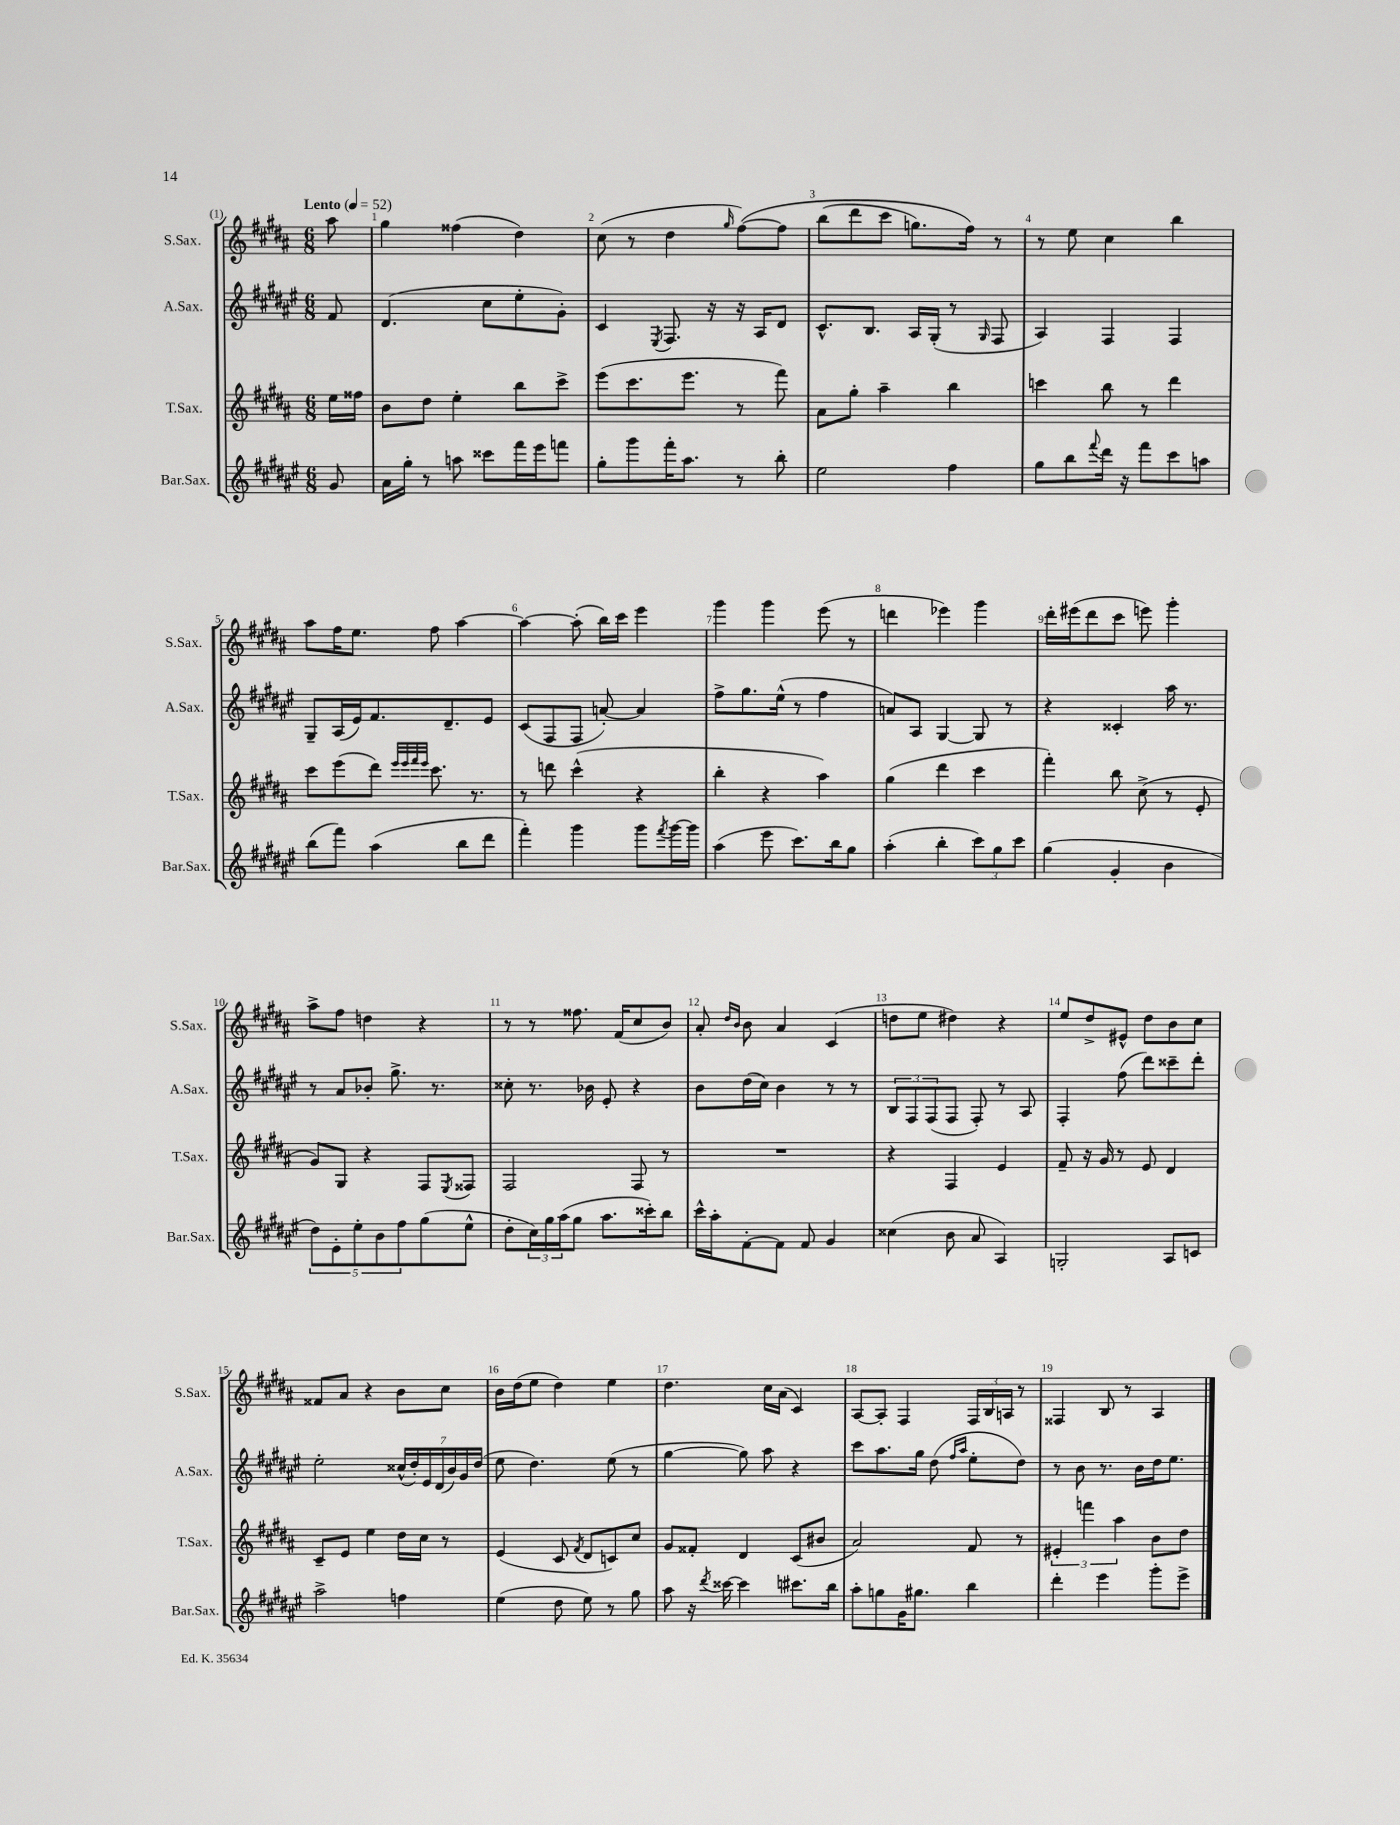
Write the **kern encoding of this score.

**kern	**kern	**kern	**kern
*staff4	*staff3	*staff2	*staff1
*clefG2	*clefG2	*clefG2	*clefG2
*k[f#c#g#d#a#e#]	*k[f#c#g#d#a#]	*k[f#c#g#d#a#e#]	*k[f#c#g#d#a#]
*M6/8	*M6/8	*M6/8	*M6/8
*MM52	*MM52	*MM52	*MM52
8g#	16ee	8f#	8aa#
.	16ff##	.	.
=	=	=	=
16a#	8b	(4.d#	4gg#
16gg#'	.	.	.
8r	8dd#	.	.
8aa	4ee'	.	(4ff##
8ccc##	.	8cc#	.
16fff#	8bb	8ee#'	4dd#)
16eee#	.	.	.
8fff	8ccc#^	8g#')	.
=	=	=	=
8gg#'	(8eee	4c#	(8cc#
8ggg#	8.ccc#	.	8r
.	.	8qE#	.
16fff#'	.	8.F#	4dd#
8.aa#	8.eee	.	.
.	.	16r	.
.	.	.	16qqgg#
8r	8r	16r	&([8ff#)
.	.	16A#	.
8bb'	8fff#)	8d#	8ff#]
=	=	=	=
2ee#	8a#	8.c#^^	(8bb
.	8gg#'	.	8ddd#
.	.	8.B	.
.	4aa#~	.	8ccc#
.	.	16A#	8.gg)
.	.	(16G#'	.
4ff#	4bb	8r	.
.	.	.	16ff#&)
.	.	16qqG#	.
.	.	8F#	8r
=	=	=	=
8gg#	4ccc	4A#)	8r
8bb	.	.	8ee
8qqfff#	.	.	.
16ddd#	8bb	4F#	4cc#
16r	.	.	.
8fff#	8r	.	.
8ccc#	4ddd#	4F#	4bb
8aa	.	.	.
=	=	=	=
(8bb	8ccc#	8G#~	8aa#
8fff#)	(8eee	(16A#	16ff#
.	.	16e#)	8.ee
(4aa#	8ddd#)	8.f#	.
.	32qqeee	.	.
.	32qqeee	.	.
.	32qqfff#	.	.
.	32qqeee	.	.
.	8.ccc#	.	8ff#
.	.	8.d#~	.
8bb	.	.	[4aa#
.	8.r	.	.
8ddd#	.	8e#	.
=	=	=	=
4fff#')	8r	(8c#	4aa#_
.	8ddd	8F#	.
4ggg#	(4ccc#^^	8F#	(8aa#']
.	.	[8a')	16bb)
.	.	.	16ccc#
8ggg#	4r	4a]	4eee
8qfff#	.	.	.
[16ggg#	.	.	.
16ggg#]	.	.	.
=	=	=	=
(4aa#	4bb'	8ff#^	4ggg#
.	.	8.gg#	.
8eee#	4r	.	4ggg#
.	.	(16ee#^^	.
8.ccc#)	.	8r	.
.	4aa#)	4ff#	(8eee
16bb	.	.	.
8gg#	.	.	8r
=	=	=	=
(4aa#'	(4gg#	8a)	4ddd
.	.	8A#	.
4bb'	4ddd#	[4G#	4eee-)
12ccc#)	4ccc#	8G#]	4ggg#
12gg#	.	.	.
.	.	8r	.
12ccc#	.	.	.
=	=	=	=
(4gg#	4fff#')	4r	16ddd#'
.	.	.	(16eee#
.	.	.	8ddd#
4g#'	8bb	4c##'	8ccc#
.	(8cc#^	.	8eee)
4b	8r	16aa#	4ggg#'
.	.	8.r	.
.	8e'	.	.
=	=	=	=
10dd#)	8g#)	8r	8aa#^
10e#'	.	.	.
.	8G#	8a#	8ff#
10ee#'	.	.	.
.	4r	8b-'	4dd
10b	.	.	.
.	.	8.gg#^	.
10ff#	.	.	.
(8gg#	8F#	.	4r
.	.	8.r	.
.	8qE	.	.
8ee#^^	8F##	.	.
=	=	=	=
8dd#'	2F#	8cc##'	8r
24cc#)	.	8.r	8r
24gg#	.	.	.
(24aa#	.	.	.
8gg#	.	.	8.ff##
.	.	16b-	.
8.aa#	.	8e#'	.
.	.	.	(16f#
.	8F#	4r	8cc#
16ccc##')	.	.	.
8bb	8r	.	8b)
=	=	=	=
16ccc#^^	2.r	8b	8a#'
16aa#'	.	.	.
.	.	.	16qqdd#
.	.	.	16qqb
[8f#'	.	(16dd#	8b
.	.	16cc#)	.
8f#]	.	4b	4a#
8f#	.	.	.
4g#	.	8r	(4c#
.	.	8r	.
=	=	=	=
(4cc##	4r	12B	8dd
.	.	12F#	.
.	.	.	8ee
.	.	(12F#	.
8b	4F#	8F#	4dd#)
8a#	.	8F#')	.
4A#)	4e	8r	4r
.	.	8A#	.
=	=	=	=
2G'	8f#~	4F#'	8ee
.	16r	.	8dd#^
.	16g#	.	.
.	8r	(8ff#	8e#^^
.	8e	8ddd#)	8dd#
8A#	4d#	8ccc##~	8b
8c	.	8ddd#'	8cc#
=	=	=	=
2aa#^	8c#~	2ee#'	8f##
.	8e	.	8a#
.	4ee	.	4r
4ff	16dd#	(28cc##^^	8b
.	.	28dd#')	.
.	16cc#	.	.
.	.	28e#	.
.	.	(28d#	.
.	8r	.	8cc#
.	.	28b)	.
.	.	28g#	.
.	.	(28dd#	.
=	=	=	=
(4ee#	(4e	8ee#	16b
.	.	.	(16dd#
.	.	4.dd#)	8ee
8dd#	8c#	.	4dd#)
.	8qf#	.	.
8ee#)	8d#	.	.
8r	8c)	(8ee#	4ee
8gg#	8cc#	8r	.
=	=	=	=
8aa#	8g#	[4gg#	4.dd#
16r	8f##'	.	.
8qddd#	.	.	.
[16ccc##	.	.	.
4ccc##]	4d#	8gg#])	.
.	.	8aa#	16cc#
.	.	.	(16a#
8.ccc#	(8c#	4r	4c#)
.	8b#	.	.
16bb	.	.	.
=	=	=	=
8aa#'	2a#)	8ccc#	[8A#
8gg	.	8.aa#	8A#']
16g#	.	.	4F#
8.gg#	.	16gg#	.
.	.	(8dd#	.
.	.	16qqff#	.
.	.	16qqaa#	.
4bb	8f#	8ee#'	24F#
.	.	.	24B
.	.	.	24A
.	8r	8dd#)	8r
=	=	=	=
4ddd#'	6e#'	8r	4F##
.	.	8b	.
.	6fff	.	.
4eee#	.	8.r	8B
.	6aa#	.	.
.	.	.	8r
.	.	16b	.
8ggg#'	8b	16dd#	4A#
.	.	8.ee#	.
8eee#^	8dd#	.	.
==	==	==	==
*-	*-	*-	*-
